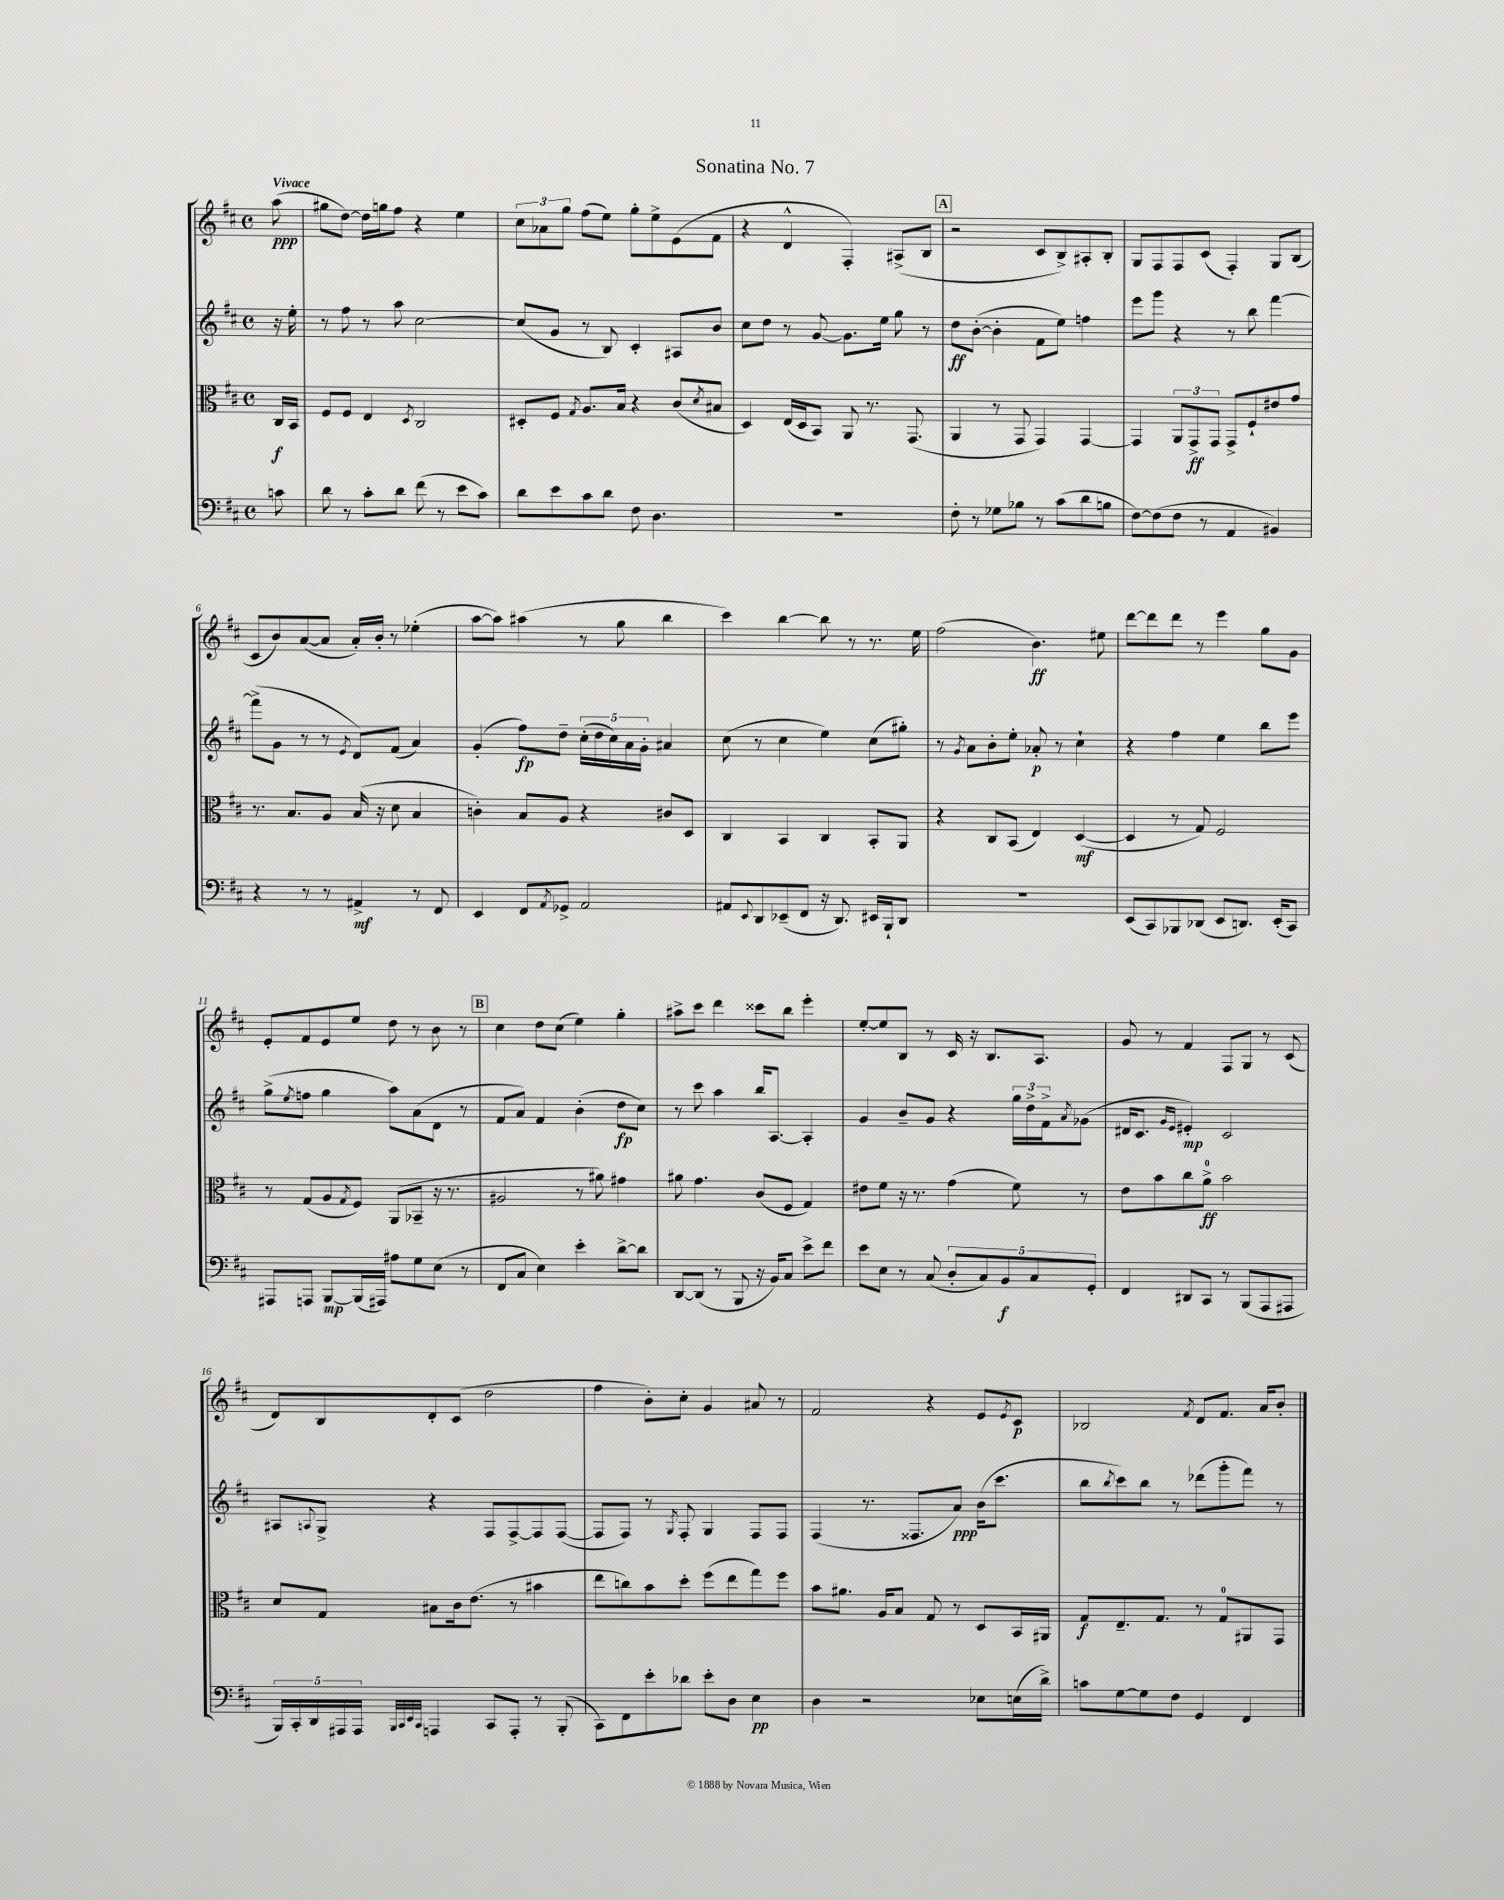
\header { title = "Sonatina No. 7" }
<<
\new StaffGroup <<
\new Staff = "s0" {
    \clef treble \key d \major \defaultTimeSignature \time 4/4 \partial 8 \tempo "Vivace"
    a''8\ppp( |
    gis''8 d''8~) d''16 g''16 fis''8 r4 e''4 |
    \tuplet 3/2 { cis''8 aes'8 g''8 } fis''8( e''8) g''8-. e''8-> e'8( fis'8 |
    r4 d'4-^ fis4-.) ais8->( b8 |
    \mark \markup { \box "A" } r2 cis'8 b8->) ais8-. b8-. |
    g8 fis8 fis8 cis'8( fis4-.) g8 b8( |
    cis'8 b'8) a'8~( a'8 a'16-.) b'16-. r8 ees''4-.( |
    a''8~ a''8) ais''4( r8 g''8 b''4 |
    cis'''4) b''4~ b''8 r8 r8. e''16 |
    fis''2( b'4.\ff) eis''8 |
    d'''8~ d'''8 d'''8 r8 e'''4 g''8 g'8 |
    e'8-. fis'8 e'8 e''8 d''8 r8 b'8 r8 |
    \mark \markup { \box "B" } cis''4 d''8 cis''8( e''4) g''4-. |
    ais''8-> cis'''8 d'''4 cisis'''8 b''8 e'''4-. |
    e''8~-. e''8 b8 r8 cis'16 r16 b8. a8. |
    g'8 r8 fis'4 fis8 g8 r8 cis'8( |
    d'8) b8 d'8-. cis'8( d''2 |
    fis''4 b'8-.) cis''8-. g'4 ais'8 r8 |
    fis'2 r4 e'8 \acciaccatura { e'8 } cis'8\p |
    bes2 \acciaccatura { fis'8 } d'8 fis'8. a'16 b'8-. \bar "|." |
}
\new Staff = "s1" {
    \clef treble \key d \major \defaultTimeSignature \time 4/4 \partial 8
    r16 e''16-. |
    r8 fis''8 r8 a''8 cis''2~ |
    cis''8( g'8 r8 b8) cis'4-. ais8 b'8 |
    cis''8 d''8 r8 g'8~ g'8. e''16 g''8 r8 |
    \mark \markup { \box "A" } d''8\ff b'8~-.( b'4-. fis'8 e''8) f''4 |
    e'''8 g'''8 r4 r8 b''8 fis'''4~ |
    fis'''8->( g'8 r8 r8 \acciaccatura { e'8 } d'8) fis'8( a'4) |
    g'4-.( fis''8\fp) d''8-- \tuplet 5/4 { cis''16-.( d''16 cis''16) a'16 g'16-. } ais'4 |
    cis''8( r8 cis''4 e''4) cis''8( gis''8-.) |
    r8 \acciaccatura { g'8 } a'8 b'8-. e''8-. aes'8-.\p r8 cis''4-! |
    r4 fis''4 e''4 b''8 e'''8 |
    g''8->( \acciaccatura { e''8 } f''8 g''4 a''8) a'8( d'8 r8 |
    \mark \markup { \box "B" } fis'8 a'8) fis'4 b'4-.( d''8\fp cis''8) |
    r8 cis'''8 a''4 b''16 a8.~ a4-. |
    g'4 b'8-- g'8 r4 \tuplet 3/2 { g''16 d''16-> fis'16-> } \acciaccatura { a'8 } ges'8( |
    dis'16 cis'8. \grace { g'16 e'16 } eis'4-.\mp) cis'2 |
    ais8 \appoggiatura { a8 } g8-> r4 fis8 fis8~-> fis8 fis8~( |
    fis8 fis8) r8 \acciaccatura { g8 } fis8-. g4 fis8 fis8 |
    fis4( r8. fisis8. a'8\ppp) b'16( cis'''8. |
    b''8 \acciaccatura { b''8 } cis'''8) b''8 r8 des'''8( g'''8-. fis'''8) r8 \bar "|." |
}
\new Staff = "s2" {
    \clef alto \key d \major \defaultTimeSignature \time 4/4 \partial 8
    cis16\f b,16 |
    fis8 fis8 e4 \acciaccatura { d8 } cis2 |
    dis8-. fis8 \acciaccatura { g8 } a8. b16 r4 cis'8( \acciaccatura { d'8 } bis8 |
    d4) e16( d16 b,8) a,8 r8. g,8.( |
    \mark \markup { \box "A" } a,4 r8 g,8 g,4) g,4~ |
    g,4 \tuplet 3/2 { a,8 g,8->\ff g,8 } g,8-> fis8-! eis'8 g'8 |
    r8. b8. a8 b16( r16 d'8 b4 |
    c'4-.) b8 a8 r4 cis'8 d8 |
    cis4 b,4 cis4 b,8-. a,8 |
    r4 cis8 b,8( e4) d4~\mf( |
    d4 r8 g8) fis2 |
    r8 g8( a8 \acciaccatura { g8 } fis8) a,8( bes,8-- r16 r8. |
    \mark \markup { \box "B" } ais2 r8 ais'8) gis'4 |
    ais'8 g'4. cis'8( fis8 g4) |
    eis'8 fis'8 r16 r8. g'4( fis'8) r8 |
    e'8 b'8 cis''8 a'8-0->\ff b'2 |
    d'8 g8 bis8 cis'16 e'8.( r8 bis'4 |
    e''8 c''8) b'8 d''8-. fis''8( e''8 g''8) fis''8 |
    b'8 ais'8. a16 b8 g8 r8 d8 b,16 ais,16 |
    g8\f e8.-- g8. r8 g8-0 ais,8 g,8 \bar "|." |
}
\new Staff = "s3" {
    \clef bass \key d \major \defaultTimeSignature \time 4/4 \partial 8
    c'8 |
    d'8 r8 cis'8-. d'8 fis'8( r8 e'8 cis'8) |
    d'8 e'8 cis'8 d'8 fis8 d4. |
    R1 |
    \mark \markup { \box "A" } fis8-. r8 ges8 bes8 r8 cis'8( d'8 b8 |
    fis8~) fis8( fis8 r8 a,4 bis,4) |
    r4 r8 r8 ais,4->\mf r8 fis,8 |
    e,4 fis,8 \acciaccatura { a,8 } ges,8-> a,2 |
    ais,8 \appoggiatura { e,8 } d,8 ees,8--( fis,8 r16 d,8.) eis,16 b,,16-! d,8 |
    R1 |
    e,8( cis,8) bes,,8 des,8( e,8 d,8.) e,16-.( cis,8) |
    ais,,8 a,,8 b,,8~\mp b,,16( ais,,16) ais8 g8 e8( r8 |
    \mark \markup { \box "B" } fis,8 cis8 e4) e'4-. d'8~-> d'8 |
    d,8~ d,8( r8 b,,8 r16 b,16) cis8 e'8-> fis'8 |
    e'8 e8 r8 cis8( \tuplet 5/4 { d8-. cis8) b,8\f cis8 g,8-. } |
    fis,4 dis,8 cis,8 r8 b,,8( a,,8 ais,,8 |
    \tuplet 5/4 { b,,16) cis,16-. d,16 ais,,16 ais,,16 } \grace { b,,32 cis,32 e,32 cis,32 } a,,4 cis,8 a,,8-. r8 b,,8-.( |
    cis,8) fis,8 e'8-. des'8 e'8-. d8 e4\pp |
    d4 r2 ees8 e16( d'16->) |
    c'8 g8~ g8 fis8 g,4 fis,4 \bar "|." |
}
>>
>>
